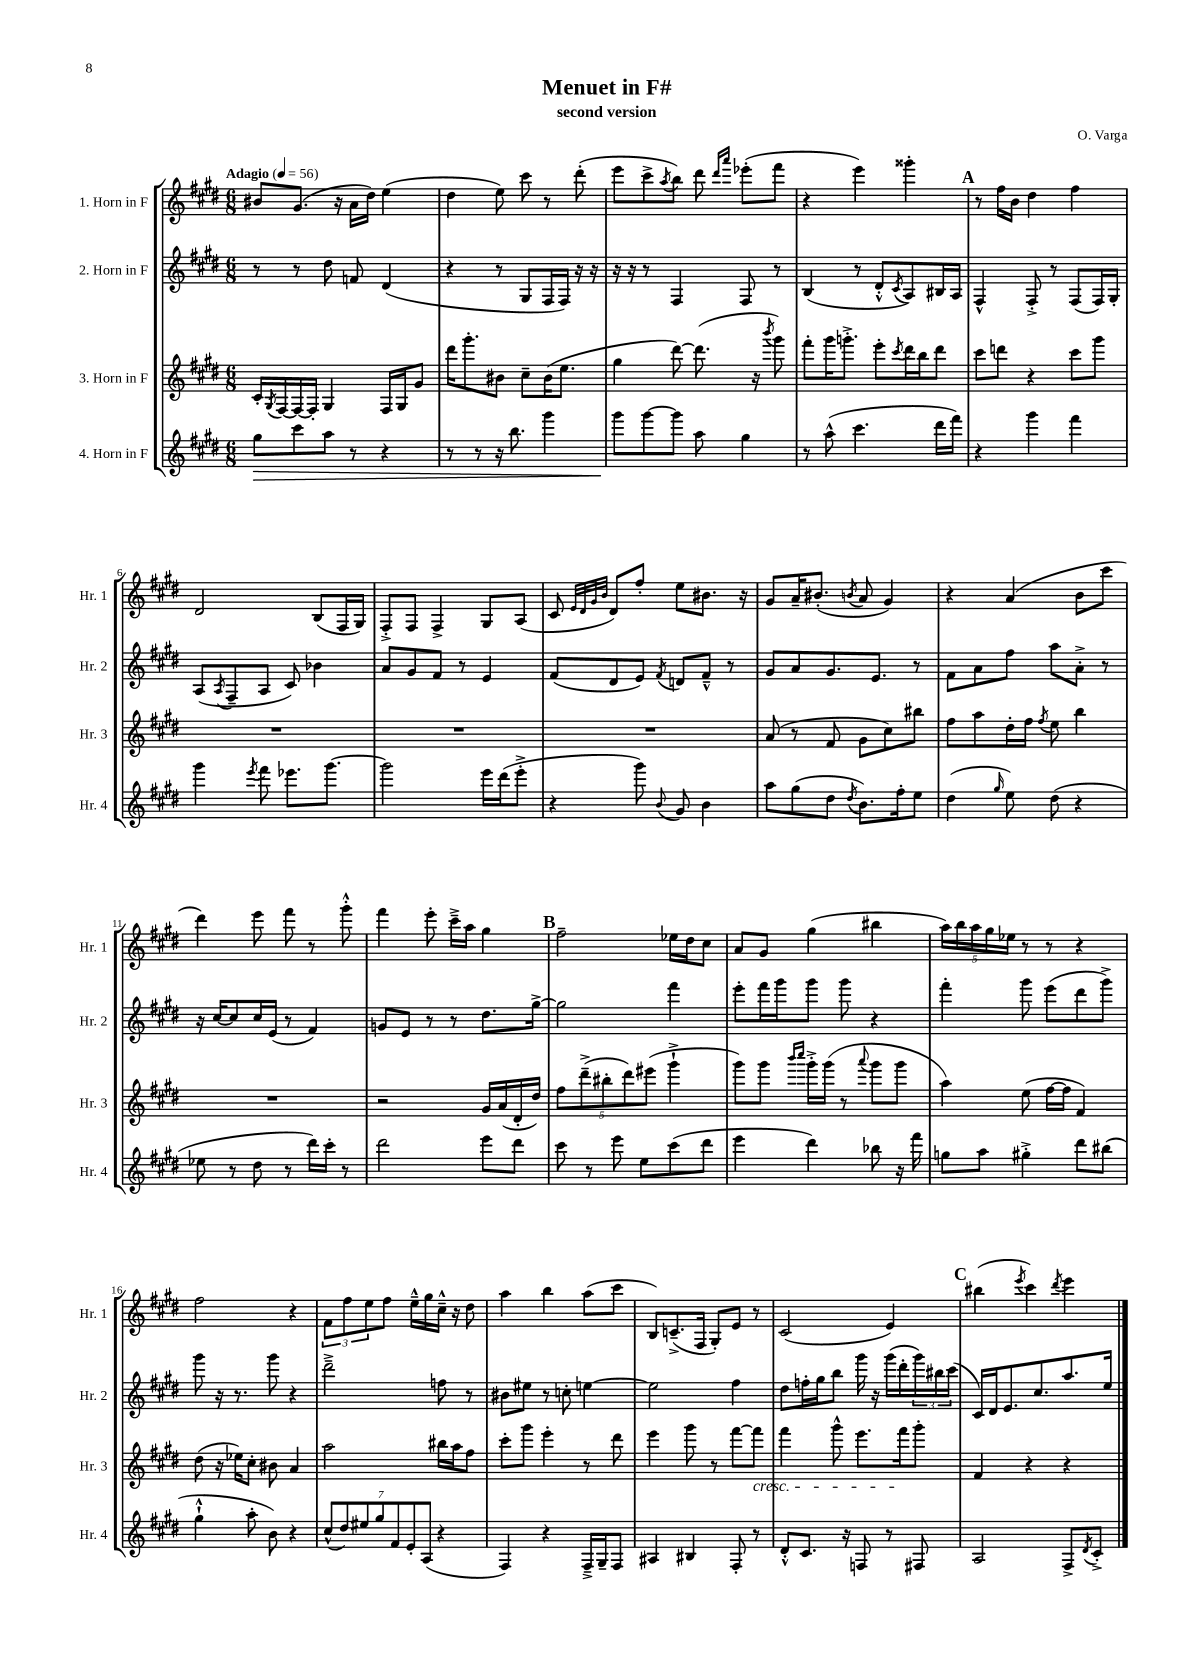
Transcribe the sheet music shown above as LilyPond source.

\header { title = "Menuet in F#" composer = "O. Varga" subtitle = "second version" }
<<
\new StaffGroup <<
\new Staff = "s0" \with { instrumentName = "1. Horn in F" shortInstrumentName = "Hr. 1" } {
    \clef treble \key e \major \numericTimeSignature \time 6/8 \tempo "Adagio" 4 = 56
    bis'8 gis'8.( r16 a'16 dis''16) e''4( |
    dis''4 e''8) cis'''8 r8 dis'''8-.( |
    e'''8 cis'''8-> \acciaccatura { a''8 } b''8) dis'''8 \grace { dis'''16 a'''16 } ees'''8-.( fis'''8 |
    r4 e'''4) gisis'''4-. |
    \mark \markup { \bold "A" } r8 fis''16 b'16 dis''4 fis''4 |
    dis'2 b8( fis16 gis16) |
    fis8-.-> fis8 fis4-> gis8 a8( |
    cis'8 \grace { e'32 dis'32 gis'32 b'32 } dis'8) fis''8-. e''8 bis'8. r16 |
    gis'8 a'16-- bis'8.-.( \acciaccatura { b'8 } a'8 gis'4) |
    r4 a'4( b'8 cis'''8 |
    dis'''4) e'''8 fis'''8 r8 gis'''8-.-^ |
    fis'''4 e'''8-. cis'''16---> a''16 gis''4 |
    \mark \markup { \bold "B" } fis''2-- ees''16 dis''16 cis''8 |
    a'8 gis'8 gis''4( bis''4 |
    \tuplet 5/4 { a''16) b''16 a''16 gis''16 ees''16 } r8 r8 r4 |
    fis''2 r4 |
    \tuplet 3/2 { fis'8 fis''8 e''8 } fis''8 e''16---^ gis''16 cis''16---^ r16 dis''8 |
    a''4 b''4 a''8( cis'''8 |
    b8) c'8.--->( fis16 gis8-.) e'8 r8 |
    cis'2( e'4) |
    \mark \markup { \bold "C" } bis''4( \acciaccatura { e'''8 } cis'''4) \acciaccatura { dis'''8 } e'''4 \bar "|." |
}
\new Staff = "s1" \with { instrumentName = "2. Horn in F" shortInstrumentName = "Hr. 2" } {
    \clef treble \key e \major \numericTimeSignature \time 6/8
    r8 r8 dis''8 f'8 dis'4( |
    r4 r8 gis8 fis16 fis16) r16 r16 |
    r16 r16 r8 fis4 fis8 r8 |
    b4( r8 dis'8-.-^ \acciaccatura { cis'8 } a8) bis16 a16 |
    \mark \markup { \bold "A" } fis4-^ fis8-.-> r8 fis8( fis16) gis16-. |
    a8( \acciaccatura { a8 } fis8-- a8 cis'8) bes'4 |
    a'8 gis'8 fis'8 r8 e'4 |
    fis'8( dis'8 e'8) \acciaccatura { fis'8 } d'8 fis'8---^ r8 |
    gis'8 a'8 gis'8. e'8. r8 |
    fis'8 a'8 fis''8 a''8 a'8-.-> r8 |
    r16 cis''16~ cis''8 cis''16 e'16( r8 fis'4) |
    g'8 e'8 r8 r8 dis''8. gis''16~-> |
    \mark \markup { \bold "B" } gis''2 fis'''4 |
    e'''8-. fis'''16 gis'''16 gis'''8 gis'''8 r4 |
    fis'''4-. gis'''8 e'''8( dis'''8 gis'''8->) |
    gis'''8 r16 r8. gis'''8 r4 |
    dis'''2---> f''8 r8 |
    bis'8 eis''8 r8 c''8-. e''4~ |
    e''2 fis''4 |
    dis''8 f''16-. gis''16 b''8 gis'''16 r16 gis'''16( dis'''16-. \tuplet 3/2 { gis'''16) bis''16 cis'''16( } |
    \mark \markup { \bold "C" } cis'16) dis'16 e'8. cis''8. a''8. e''16 \bar "|." |
}
\new Staff = "s2" \with { instrumentName = "3. Horn in F" shortInstrumentName = "Hr. 3" } {
    \clef treble \key e \major \numericTimeSignature \time 6/8
    cis'16-. \acciaccatura { gis8 } fis16~ fis16~ fis16-. gis4 fis16 gis16 gis'8 |
    dis'''16 gis'''8.-. bis'8 cis''8-- bis'16( e''8. |
    gis''4 dis'''8~) dis'''8.( r16 \acciaccatura { b'''8 } gis'''8) |
    fis'''8-. gis'''16 g'''8.-.-> e'''8-. \acciaccatura { cis'''8 } dis'''16 b''16 dis'''8 |
    \mark \markup { \bold "A" } cis'''8 d'''8 r4 cis'''8 gis'''8 |
    R2. |
    R2. |
    R2. |
    a'8( r8 fis'8 gis'8 cis''8) bis''8 |
    fis''8 a''8 dis''16-. fis''16 \acciaccatura { fis''8 } e''8 b''4 |
    R2. |
    r2 gis'16 a'16( dis'16-. dis''16) |
    \mark \markup { \bold "B" } \tuplet 5/4 { fis''8 dis'''8--->( bis''8-. dis'''8) eis'''8( } gis'''4-!-> |
    gis'''8) gis'''8 \grace { b'''16 cis''''16 } gis'''16-.-> gis'''16( r8 \appoggiatura { a'''8 } gis'''8 gis'''8 |
    a''4) e''8( fis''16~ fis''16 fis'4) |
    dis''8( r16 ees''16) cis''8-. bis'8 a'4 |
    a''2 bis''16 a''16 fis''8 |
    cis'''8-. gis'''8 e'''4-. r8 dis'''8 |
    e'''4 gis'''8 r8 fis'''8~ fis'''8\cresc |
    fis'''4 gis'''8-^ e'''8. fis'''16\! gis'''8-. |
    \mark \markup { \bold "C" } fis'4 r4 r4 \bar "|." |
}
\new Staff = "s3" \with { instrumentName = "4. Horn in F" shortInstrumentName = "Hr. 4" } {
    \clef treble \key e \major \numericTimeSignature \time 6/8
    gis''8\> cis'''8 a''8 r8 r4 |
    r8 r8 r16 b''8. gis'''4 |
    gis'''8\! gis'''8~ gis'''8 a''8 gis''4 |
    r8 a''8-^( cis'''4. dis'''16 fis'''16) |
    \mark \markup { \bold "A" } r4 gis'''4 fis'''4 |
    gis'''4 \acciaccatura { e'''8 } fis'''8 ees'''8. gis'''8.~ |
    gis'''2 e'''16 dis'''16( e'''8-.-> |
    r4 gis'''8) \appoggiatura { b'8 } gis'8 b'4 |
    a''8 gis''8( dis''8 \acciaccatura { dis''8 } b'8.) fis''16-. e''8 |
    dis''4( \grace { gis''16 } e''8) dis''8( r4 |
    ees''8 r8 dis''8 r8 dis'''16) cis'''16-. r8 |
    dis'''2 e'''8 dis'''8 |
    \mark \markup { \bold "B" } cis'''8 r8 e'''8 e''8 cis'''8( dis'''8 |
    e'''4 dis'''4) bes''8 r16 fis'''16 |
    g''8 a''8 gis''4-.-> dis'''8 bis''8( |
    gis''4-!-^ a''8-. b'8) r4 |
    \tuplet 7/4 { cis''8-^( dis''8) eis''8 gis''8 fis'8 e'8-. a8( } r4 |
    fis4) r4 fis16---> gis16-- fis8 |
    ais4 bis4 fis8-. r8 |
    dis'8-.-^ cis'8. r16 f8 r8 fis8 |
    \mark \markup { \bold "C" } a2 fis8-> \acciaccatura { dis'8 } cis'8-.-> \bar "|." |
}
>>
>>
